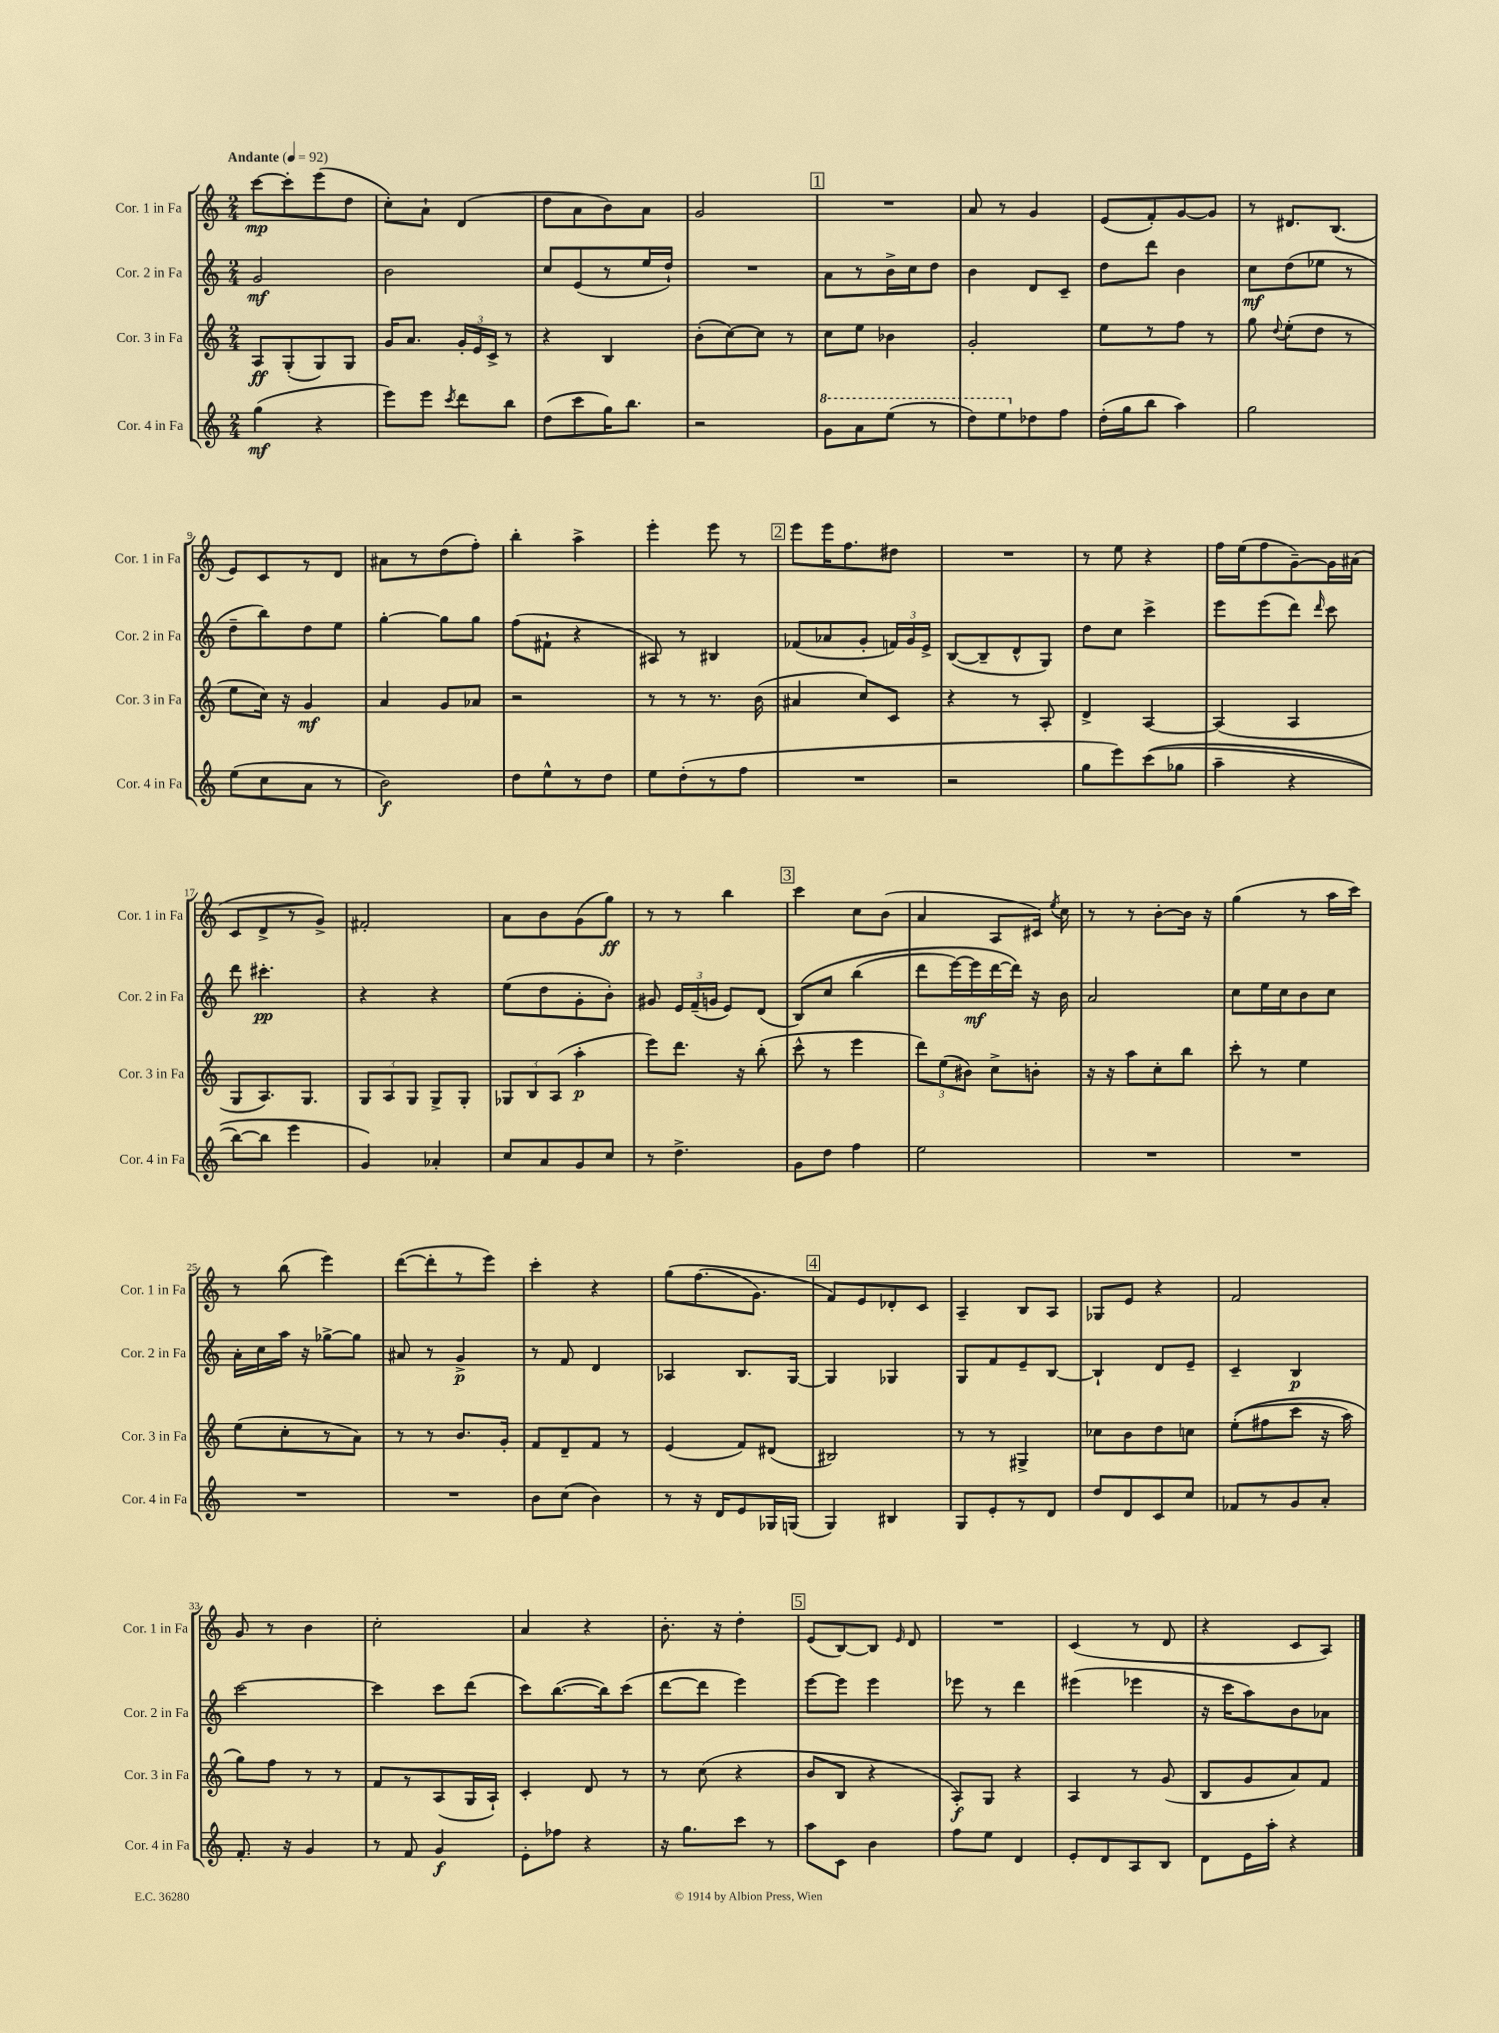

**kern	**dynam	**kern	**dynam	**kern	**dynam	**kern	**dynam
*part4	*part4	*part3	*part3	*part2	*part2	*part1	*part1
*staff4	*staff4	*staff3	*staff3	*staff2	*staff2	*staff1	*staff1
*I"Cor. 4 in Fa	*	*I"Cor. 3 in Fa	*	*I"Cor. 2 in Fa	*	*I"Cor. 1 in Fa	*
*I'Cor. 4 in Fa	*	*I'Cor. 3 in Fa	*	*I'Cor. 2 in Fa	*	*I'Cor. 1 in Fa	*
*clefG2	*	*clefG2	*	*clefG2	*	*clefG2	*
*k[]	*	*k[]	*	*k[]	*	*k[]	*
*M2/4	*	*M2/4	*	*M2/4	*	*M2/4	*
*MM92	*	*MM92	*	*MM92	*	*MM92	*
=1	=1	=1	=1	=1	=1	=1	=1
!	!	!	!	!	!	!LO:TX:a:B:t=Andante	!
(4gg\	mf	8A/L	ff	2g/	mf	[8ccc\L	mp
.	.	(8G'/	.	.	.	8ccc'\]	.
4r	.	8G/)	.	.	.	(8eee\	.
.	.	8G/J	.	.	.	8dd\J	.
=2	=2	=2	=2	=2	=2	=2	=2
8eee\L)	.	16g/KL	.	2b\	.	8cc'\L)	.
.	.	8.a/J	.	.	.	.	.
8eee\J	.	.	.	.	.	8a`\J	.
8qccc/	.	.	.	.	.	.	.
8ddd\L	.	24g'/LL	.	.	.	(4d/	.
.	.	24e/	.	.	.	.	.
.	.	24c^/JJ	.	.	.	.	.
8bb\J	.	8r	.	.	.	.	.
=3	=3	=3	=3	=3	=3	=3	=3
(8dd\L	.	4r	.	8cc/L	.	8dd\L	.
8ccc\	.	.	.	(8e/	.	8a\	.
16gg\K)	.	4B/	.	8r	.	8b\)	.
8.bb\J	.	.	.	.	.	.	.
.	.	.	.	16ee/L	.	8a\J	.
.	.	.	.	16dd`/JJ)	.	.	.
=4	=4	=4	=4	=4	=4	=4	=4
2r	.	(8b'\L	.	2r	.	2g/	.
.	.	[8cc\)	.	.	.	.	.
.	.	8cc\J]	.	.	.	.	.
.	.	8r	.	.	.	.	.
!!LO:REH:place=s1:t=1
=5	=5	=5	=5	=5	=5	=5	=5
*8va	*	*	*	*	*	*	*
8gg\L	.	8cc\L	.	8a\L	.	2r	.
8aa\	.	8ee\J	.	8r	.	.	.
(8eee\J	.	4b-X\	.	16b^\L	.	.	.
.	.	.	.	16cc\J	.	.	.
8r	.	.	.	8dd\J	.	.	.
=6	=6	=6	=6	=6	=6	=6	=6
8ddd\L)	.	2g'/	.	4b\	.	8a/	.
8eee\	.	.	.	.	.	8r	.
*X8va	*	*	*	*	*	*	*
8dd-X\	.	.	.	8d/L	.	4g/	.
8ff\J	.	.	.	8c~/J	.	.	.
=7	=7	=7	=7	=7	=7	=7	=7
(16dd'\LL	.	8ee\L	.	8dd\L	.	(8e/L	.
16gg\J	.	.	.	.	.	.	.
8bb\J	.	8r	.	8ddd\J	.	8f'/)	.
4aa\)	.	8ff\J	.	4b\	.	[8g/	.
.	.	8r	.	.	.	8g/J]	.
=8	=8	=8	=8	=8	=8	=8	=8
2gg\	.	8gg\	.	8cc\L	mf	8r	.
.	.	8qqdd/	.	.	.	.	.
.	.	(8ee'\L	.	(8dd\	.	8.d#X/L	.
.	.	8dd\J	.	8ee-X\J	.	.	.
.	.	.	.	.	.	(8.B/J	.
.	.	8r	.	8r	.	.	.
!!LO:LB:g=z
=9	=9	=9	=9	=9	=9	=9	=9
(8ee\L	.	8ee\L	.	8dd~\L	.	8e/L)	.
8cc\	.	16cc\Jk)	.	8bb\)	.	8c/	.
.	.	16r	.	.	.	.	.
8a\J	.	4g/	mf	8dd\	.	8r	.
8r	.	.	.	8ee\J	.	8d/J	.
=10	=10	=10	=10	=10	=10	=10	=10
2b\)	f	4a/	.	[4gg'\	.	8a#X\L	.
.	.	.	.	.	.	8r	.
.	.	8g/L	.	8gg\L]	.	(8dd\	.
.	.	8a-X/J	.	8gg\J	.	8ff'\J)	.
=11	=11	=11	=11	=11	=11	=11	=11
8dd\L	.	2r	.	(8ff\L	.	4bb'\	.
8ee^^\	.	.	.	8f#X`\J	.	.	.
8r	.	.	.	4r	.	4aa^\	.
8dd\J	.	.	.	.	.	.	.
=12	=12	=12	=12	=12	=12	=12	=12
8ee\L	.	8r	.	8A#X/)	.	4eee'\	.
(8dd'\	.	8r	.	8r	.	.	.
8r	.	8.r	.	4B#X/	.	8eee\	.
8ff\J	.	.	.	.	.	8r	.
.	.	(16b\	.	.	.	.	.
!!LO:REH:place=s1:t=2
=13	=13	=13	=13	=13	=13	=13	=13
2r	.	4a#X/	.	(8f-X/L	.	8eee\L	.
.	.	.	.	8a-X/	.	16eee\K	.
.	.	.	.	.	.	8.ff\	.
.	.	8cc/L)	.	8g'/J	.	.	.
.	.	8c/J	.	24fn/LL)	.	8dd#X\J	.
.	.	.	.	24g/	.	.	.
.	.	.	.	24e^/JJ	.	.	.
=14	=14	=14	=14	=14	=14	=14	=14
2r	.	4r	.	([8B/L	.	2r	.
.	.	.	.	8B~/]	.	.	.
.	.	8r	.	8d^^/	.	.	.
.	.	8A'/	.	8G/J)	.	.	.
=15	=15	=15	=15	=15	=15	=15	=15
8gg\L	.	4d^/	.	8dd\L	.	8r	.
8eee\)	.	.	.	8cc\J	.	8ee\	.
((8ccc\	.	[4A/	.	4ccc^\	.	4r	.
8gg-X\J	.	.	.	.	.	.	.
=16	=16	=16	=16	=16	=16	=16	=16
4aa~\	.	(4A/]	.	8eee\L	.	16ff\LL	.
.	.	.	.	.	.	(16ee\J	.
.	.	.	.	(8eee\	.	8ff\	.
4r	.	4A/	.	8ddd\J)	.	[8g~\)	.
.	.	.	.	16qqddd/	.	.	.
.	.	.	.	8ccc\	.	16g\L]	.
.	.	.	.	.	.	(16a#X\JJ	.
!!LO:LB:g=z
=17	=17	=17	=17	=17	=17	=17	=17
[8bb\L)	.	8G/L	.	8ddd\	.	8c/L	.
8bb\J]	.	8.A/)	.	4.ccc#X'\	pp	8d^/	.
4eee\	.	.	.	.	.	8r	.
.	.	8.G/J	.	.	.	.	.
.	.	.	.	.	.	8g^/J)	.
=18	=18	=18	=18	=18	=18	=18	=18
4g/)	.	12G/L	.	4r	.	2f#X'/	.
.	.	12A/	.	.	.	.	.
.	.	12G/J	.	.	.	.	.
4a-X'/	.	8G^/L	.	4r	.	.	.
.	.	8G'/J	.	.	.	.	.
=19	=19	=19	=19	=19	=19	=19	=19
8cc/L	.	12G-X/L	.	(8ee\L	.	8a\L	.
.	.	12B/	.	.	.	.	.
8a/	.	.	.	8dd\	.	8b\	.
.	.	(12A/J	.	.	.	.	.
8g/	.	4aa'\	p	8g'\	.	(8g\	.
8cc/J	.	.	.	8b'\J)	.	8gg\J)	ff
=20	=20	=20	=20	=20	=20	=20	=20
8r	.	8eee\L)	.	8g#X/	.	8r	.
4.dd^\	.	8.ddd\J	.	24e/LL	.	8r	.
.	.	.	.	(24f~/	.	.	.
.	.	.	.	24gn/JJ	.	.	.
.	.	.	.	8e/L)	.	4bb\	.
.	.	16r	.	.	.	.	.
.	.	(8bb'\	.	(8d/J	.	.	.
!!LO:REH:place=s1:t=3
=21	=21	=21	=21	=21	=21	=21	=21
8g\L	.	8ccc^^\	.	(8B/L)	.	4ccc\	.
8dd\J	.	8r	.	8cc/J	.	.	.
4ff\	.	4eee\	.	(4bb\	.	8cc\L	.
.	.	.	.	.	.	(8b\J	.
=22	=22	=22	=22	=22	=22	=22	=22
2ee\	.	12ddd\L)	.	8ddd\L	.	4a/	.
.	.	(12ee\	.	.	.	.	.
.	.	.	.	[16eee\L)	.	.	.
.	.	12b#X\J)	.	.	.	.	.
.	.	.	.	16eee\]	mf	.	.
.	.	8cc^\L	.	[16ddd\	.	8A/L	.
.	.	.	.	16ddd\JJ])	.	.	.
.	.	8bn'\J	.	16r	.	16c#X/Jk)	.
.	.	.	.	.	.	8qee/	.
.	.	.	.	16b\	.	16cc\	.
=23	=23	=23	=23	=23	=23	=23	=23
2r	.	16r	.	2a/	.	8r	.
.	.	16r	.	.	.	.	.
.	.	8aa\L	.	.	.	8r	.
.	.	8cc'\	.	.	.	[8b'\L	.
.	.	8bb\J	.	.	.	16b\Jk]	.
.	.	.	.	.	.	16r	.
=24	=24	=24	=24	=24	=24	=24	=24
2r	.	8ccc'\	.	8cc\L	.	(4gg\	.
.	.	8r	.	16ee\L	.	.	.
.	.	.	.	16cc\J	.	.	.
.	.	4ee\	.	8b\	.	8r	.
.	.	.	.	8cc\J	.	16aa\LL	.
.	.	.	.	.	.	16ccc\JJ)	.
!!LO:LB:g=z
=25	=25	=25	=25	=25	=25	=25	=25
2r	.	(8ee\L	.	16a'\LL	.	8r	.
.	.	.	.	16cc\	.	.	.
.	.	8cc'\	.	16aa\JJ	.	(8bb\	.
.	.	.	.	16r	.	.	.
.	.	8r	.	[8gg-X^\L	.	4eee\)	.
.	.	8a\J)	.	8gg-\J]	.	.	.
=26	=26	=26	=26	=26	=26	=26	=26
2r	.	8r	.	8a#X/	.	([8ddd\L	.
.	.	8r	.	8r	.	8ddd'\]	.
.	.	8.b/L	.	4g^/	p	8r	.
.	.	.	.	.	.	8eee\J)	.
.	.	16g'/Jk	.	.	.	.	.
=27	=27	=27	=27	=27	=27	=27	=27
8b\L	.	8f/L	.	8r	.	4ccc'\	.
(8cc\J	.	8d~/	.	8f/	.	.	.
4b\)	.	8f/J	.	4d/	.	4r	.
.	.	8r	.	.	.	.	.
=28	=28	=28	=28	=28	=28	=28	=28
8r	.	(4e/	.	4A-X/	.	(8gg\L	.
16r	.	.	.	.	.	(8.ff\	.
16d/KL	.	.	.	.	.	.	.
8e/	.	8f/L)	.	8.B/L	.	.	.
.	.	.	.	.	.	8.g\J)	.
16G-X/L	.	(8d#X/J	.	.	.	.	.
(16Gn/JJ	.	.	.	[16G/Jk	.	.	.
!!LO:REH:place=s1:t=4
=29	=29	=29	=29	=29	=29	=29	=29
4G/)	.	2B#X/)	.	4G/]	.	8f/L)	.
.	.	.	.	.	.	8e/	.
4B#X/	.	.	.	4G-X/	.	8d-X'/	.
.	.	.	.	.	.	8c/J	.
=30	=30	=30	=30	=30	=30	=30	=30
8G/L	.	8r	.	8G/L	.	4A~/	.
8e'/	.	8r	.	8f/	.	.	.
8r	.	4G#X^/	.	8e~/	.	8B/L	.
8d/J	.	.	.	[8B/J	.	8A/J	.
=31	=31	=31	=31	=31	=31	=31	=31
8dd/L	.	8cc-X\L	.	4B`/]	.	8G-X/L	.
8d/	.	8b\	.	.	.	8e/J	.
8c/	.	8dd\	.	8d/L	.	4r	.
8cc/J	.	8ccn\J	.	8e~/J	.	.	.
=32	=32	=32	=32	=32	=32	=32	=32
8f-X/L	.	((8ee'\L	.	4c~/	.	2f/	.
8r	.	8ff#X\	.	.	.	.	.
8g/	.	8ccc\J	.	4B/	p	.	.
8a'/J	.	16r	.	.	.	.	.
.	.	16aa\)	.	.	.	.	.
!!LO:LB:g=z
=33	=33	=33	=33	=33	=33	=33	=33
8.f'/	.	8gg\L)	.	[2ccc\	.	8g/	.
.	.	8ff\J	.	.	.	8r	.
16r	.	.	.	.	.	.	.
4g/	.	8r	.	.	.	4b\	.
.	.	8r	.	.	.	.	.
=34	=34	=34	=34	=34	=34	=34	=34
8r	.	8f/L	.	4ccc\]	.	2cc'\	.
8f/	.	8r	.	.	.	.	.
4g/	f	(8A/	.	8ccc\L	.	.	.
.	.	16G/L	.	(8ddd\J	.	.	.
.	.	16A`/JJ)	.	.	.	.	.
=35	=35	=35	=35	=35	=35	=35	=35
8e'\L	.	4c'/	.	8ccc\L)	.	4a/	.
8ff-X\J	.	.	.	([8.bb\	.	.	.
4r	.	8d/	.	.	.	4r	.
.	.	.	.	16bb\k])	.	.	.
.	.	8r	.	(8ccc\J	.	.	.
=36	=36	=36	=36	=36	=36	=36	=36
16r	.	8r	.	[8ddd\L	.	8.b'\	.
8.gg\L	.	.	.	.	.	.	.
.	.	(8cc\	.	8ddd\J]	.	.	.
.	.	.	.	.	.	16r	.
8ccc\J	.	4r	.	4eee\)	.	4dd'\	.
8r	.	.	.	.	.	.	.
!!LO:REH:place=s1:t=5
=37	=37	=37	=37	=37	=37	=37	=37
8aa\L	.	8b/L	.	[8eee\L	.	(8e/L	.
8c\J	.	8B/J	.	8eee\J]	.	[8B/)	.
4b\	.	4r	.	4eee\	.	8B/J]	.
.	.	.	.	.	.	16qqe/	.
.	.	.	.	.	.	8d/	.
=38	=38	=38	=38	=38	=38	=38	=38
8ff\L	.	8A'/L)	f	8eee-X\	.	2r	.
8ee\J	.	8G/J	.	8r	.	.	.
4d/	.	4r	.	4ddd\	.	.	.
=39	=39	=39	=39	=39	=39	=39	=39
8e'/L	.	4A/	.	(4eee#X\	.	(4c/	.
8d/	.	.	.	.	.	.	.
8A/	.	8r	.	4eee-X\	.	8r	.
8B/J	.	(8g/	.	.	.	8d/	.
=40	=40	=40	=40	=40	=40	=40	=40
8d\L	.	8B/L	.	16r	.	4r	.
.	.	.	.	16ccc\KL	.	.	.
16e\L	.	8g/	.	8aa\)	.	.	.
16aa'\JJ	.	.	.	.	.	.	.
4r	.	8a/)	.	8b\	.	8c/L	.
.	.	8f/J	.	8a-X\J	.	8A/J)	.
==	==	==	==	==	==	==	==
*-	*-	*-	*-	*-	*-	*-	*-
